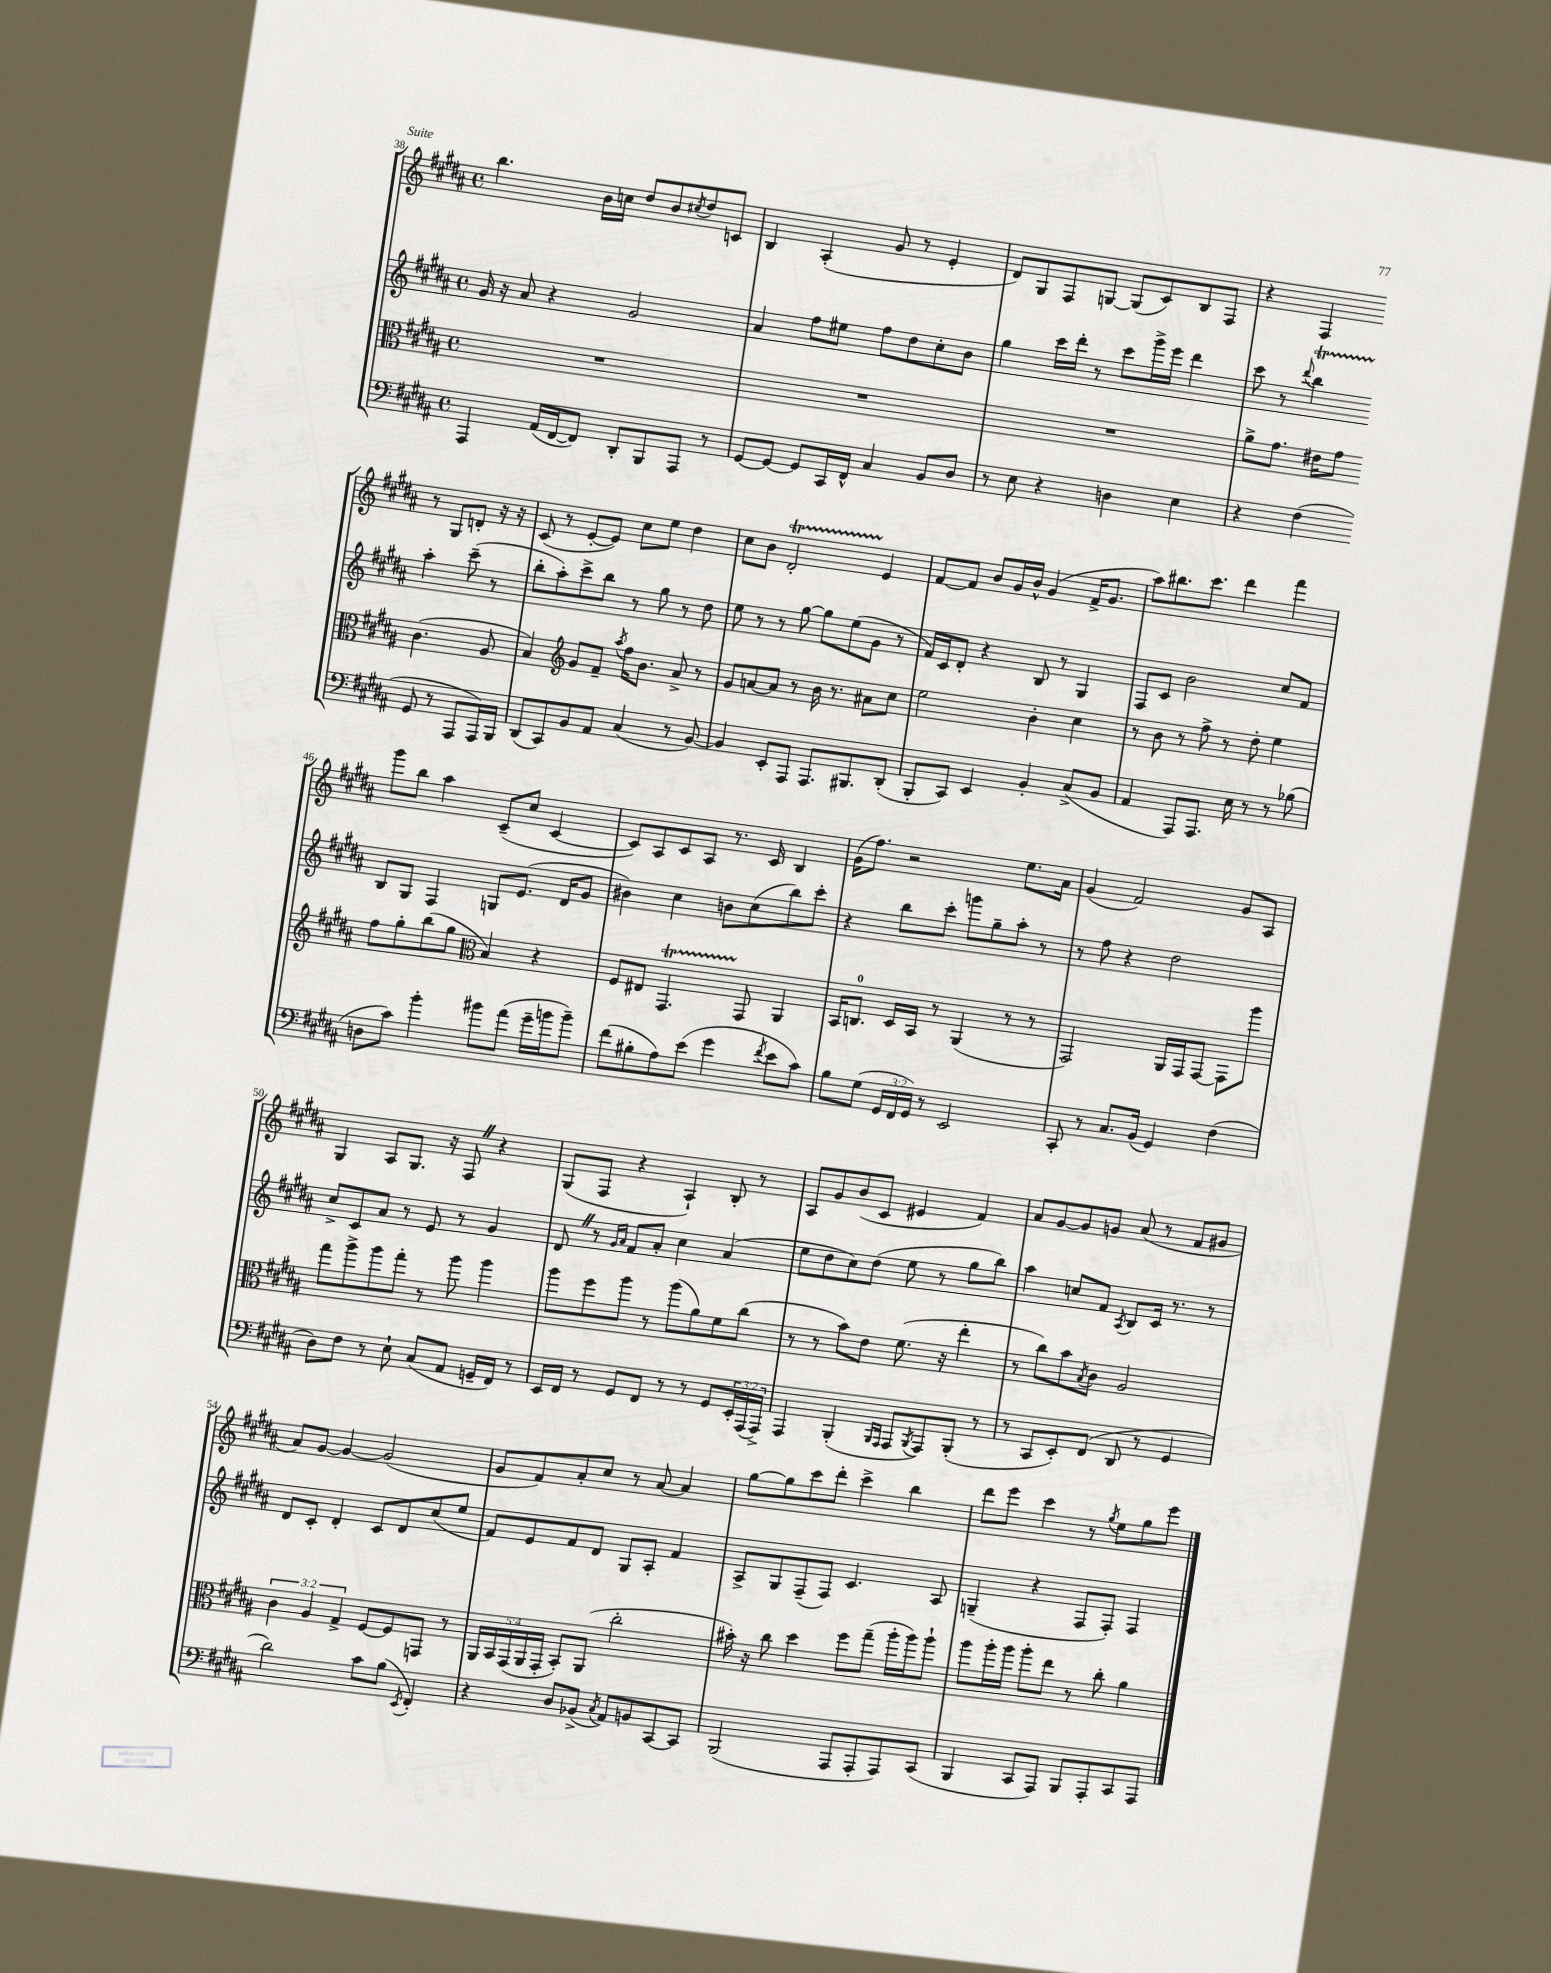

**kern	**kern	**kern	**kern
*staff4	*staff3	*staff2	*staff1
*clefF4	*clefC3	*clefG2	*clefG2
*k[f#c#g#d#a#]	*k[f#c#g#d#a#]	*k[f#c#g#d#a#]	*k[f#c#g#d#a#]
*M4/4	*M4/4	*M4/4	*M4/4
*met(c)	*met(c)	*met(c)	*met(c)
4AAA#	1r	16g#	4.bb
.	.	16r	.
.	.	8a#	.
(16AA#	.	4r	.
[16FF#	.	.	.
8FF#])	.	.	16b
.	.	.	16cc
8DD#'	.	2g#	8dd#
8BBB	.	.	8b
.	.	.	8qcc#
8AAA#	.	.	8dd#
8r	.	.	8c
=	=	=	=
[8GG#	1r	4a#	4B
8GG#_	.	.	.
8GG#]	.	8ff#	(4A#'
16CC#	.	8ee#	.
16FF#^^	.	.	.
4C#	.	8ff#	8g#
.	.	8dd#	8r
8BB	.	8cc#'	4e'
8D#	.	8b	.
=	=	=	=
8r	1r	4gg#	8d#)
8E	.	.	8G#
4r	.	16ccc#	8F#
.	.	16ddd#'	.
.	.	8r	[8G
4D	.	8ccc#	(8G]
.	.	16ggg#^	8c#)
.	.	16eee	.
4E	.	4ddd#	8B
.	.	.	8F#
=	=	=	=
4r	8a#^	8ccc#	4r
.	8.g#	8r	.
.	.	8qqddd#	.
(4F#	.	4bb	4F#
.	16e#	.	.
.	8g#	.	.
8GG#	(4.c#	4aa#'	8r
8r	.	.	8G#
8AAA#	.	(8ccc#~	8d'
16AAA#)	8A#	8r	16r
16BBB	.	.	16r
=	=	=	=
(8DD#	4B)	8bb'	(8c#
8CC#)	.	8aa#')	8r
*	*clefG2	*	*
8BB	8g#	8ccc#^	[8e'
8AA#	8f#~	8bb	8e])
.	8qaa#	.	.
(4C#	16ff#	8r	8cc#
.	8.b	.	.
.	.	8gg#	8ee
8r	8a#^	8r	4dd#
[8BB)	8r	8dd#	.
=	=	=	=
4BB]	8g#	8ee	8cc#
.	[8a	8r	8b
8EE'	8a]	8r	2d#'
8AAA#	8r	[8gg#	.
8.AAA#	16b	8gg#]	.
.	8.r	.	.
.	.	(8ee	.
8.BBB#	.	.	.
.	8a#	8g#	4e
(8DD#'	8cc#	8r	.
=	=	=	=
8BBB'	2ee	16f#)	[8f#
.	.	16c#	.
8CC#)	.	8d#'	8f#]
4EE	.	4r	8b
.	.	.	16g#
.	.	.	16b^^
4BB'	4b'	8B	(4g#
.	.	8r	.
(8C#^	4cc#	4G#	16f#^
.	.	.	8.g#
8BB	.	.	.
=	=	=	=
4AA#	8r	8F#	8aa#)
.	8b	8c#	8.bb#
8AAA#)	8r	2b	.
.	.	.	8.ccc#
8.AAA#	8ff#^	.	.
.	8r	.	4ddd#
16E	.	.	.
8r	8dd#'	.	.
8r	4ee	8cc#	4fff#
(8B-	.	8f#	.
=	=	=	=
8D	8ff#	8B	8ggg#
8c#)	8gg#'	8G#	8bb
4b'	(8bb	4F#	4aa#
.	8gg#	.	.
*	*clefC3	*	*
8b#	4B)	8G	(8c#~
(8a#	.	(8.e	8cc#
16g#~	4r	.	[4c#
16b	.	16d#	.
8b~)	.	8g#	.
=	=	=	=
(8f#	8F#	4b#)	8c#])
8B#'	8E#	.	8A#
8A#)	4.GG#	4cc#	8c#
(8e	.	.	8A#
4g#	.	8b	8.r
.	8GG#	(8cc#	.
.	.	.	16c#
8qf#	.	.	.
8e	4AA#	8bb)	4B
8c#)	.	8ccc#'	.
=	=	=	=
8B	16BB	4r	(16g#
.	8.C	.	8.ff#)
(8G#	.	.	.
24GG#	16D#	8bb	2r
24FF#	.	.	.
.	16BB	.	.
24GG#)	.	.	.
8r	8r	8ccc#'	.
2EE	(4AA#	8ggg	.
.	.	8gg#~	.
.	8r	8aa#'	8.ee
.	8r	8r	.
.	.	.	16a#
=	=	=	=
8CC#'	2GG#)	8r	(4g#
8r	.	8ff#	.
8.C#	.	4r	2f#)
(16BB	.	.	.
4GG#)	16AA#	2dd#	.
.	16GG#	.	.
.	[8GG#	.	.
(4F#	8GG#]	.	8g#
.	8aa#	.	8A#
=	=	=	=
8D#)	8gg#	8cc#^	4G#
8F#	8aa#^	8c#	.
8r	8aa#	8a#	8A#
8E`	8gg#'	8r	8.G#
(8C#	8r	8e	.
.	.	.	16r
8AA#	8aa#	8r	8F#
16GG~	4aa#	4g#	4r
16FF#)	.	.	.
8r	.	.	.
=	=	=	=
16EE	8aa#	8d#	(8G#
16FF#	.	.	.
8r	8ff#	8r	8F#
.	.	16qqg#	.
.	.	16qqa#	.
8GG#	8aa#	8f#	4r
8FF#	8r	8a#'	.
8r	(8aa#	4cc#	4A#`)
8r	8a#)	.	.
8GG#	8f#	(4a#	8B'
24EE'	(8cc#	.	8r
(24AAA#	.	.	.
24AAA#^)	.	.	.
=	=	=	=
4AAA#	8r	8ee	8A#
.	8r	8dd#	8g#
(4BBB'	8b)	8cc#)	(8b
.	8e	(8dd#	8c#
16qqBBB	.	.	.
16qqAAA#	.	.	.
8AAA#	(8.f#	8ee	4e#
8qBBB	.	.	.
8AAA#)	.	8r	.
.	16r	.	.
(8BBB'	4ee'	8gg#	4f#)
8r	.	8bb)	.
=	=	=	=
8r	8r	4aa#	8a#
8CC#	8cc#)	.	[8g#
8EE')	8b	8cc	8g#]
.	8qB	.	.
(8FF#	8c#	8f#	8g
.	.	8qA#	.
8DD#	2A#	8B	(8a#
8r	.	16c#	8r
.	.	8.r	.
4GG#	.	.	8f#
.	.	8r	8g#
=	=	=	=
2d#)	6c#	8d#	8a#)
.	.	8c#'	[8g#
.	6A#	.	.
.	.	4d#'	4g#_
.	6G#^	.	.
8c#	[8F#	8c#	(2g#]
(8B	8F#]	8d#	.
8qEE	.	.	.
4FF#')	8GG	(8cc#	.
.	8r	8ee	.
=	=	=	=
4r	20AA#	8f#)	8g#
.	20BB	.	.
.	(20GG#	.	.
.	.	8e	8f#)
.	20AA#	.	.
.	20GG#'	.	.
8D#	8BB')	8f#	8a#'
(8BB-^	(8AA#	8d#	8cc#
8qC#	.	.	.
8AA#)	2cc#'	8G#	8r
8BB	.	8A#'	[8a#
[8CC#	.	4f#	4a#]
8CC#]	.	.	.
=	=	=	=
(2BBB	16b#')	8A#^	[8gg#
.	16r	.	.
.	8cc#	8G#	8gg#]
.	4dd#	(8F#~	8ccc#
.	.	8F#)	8ddd#'
8AAA#	8ff#	4.c#	4ccc#^
8AAA#'	(8gg#~	.	.
8AAA#)	16aa#'	.	4bb
.	16aa#)	.	.
(8CC#	8aa#`	8A#	.
=	=	=	=
4BBB	8aa#	(4G~	8ddd#
.	16aa#'	.	8eee
.	16aa#	.	.
8CC#	8aa#'	4r	4ccc#
8AAA#)	8ee	.	.
8BBB	8r	8F#	8r
.	.	.	8qgg#
8AAA#'	8cc#'	8F#')	8ee
8CC#	4a#	4F#	8gg#
8AAA#	.	.	8eee
==	==	==	==
*-	*-	*-	*-
